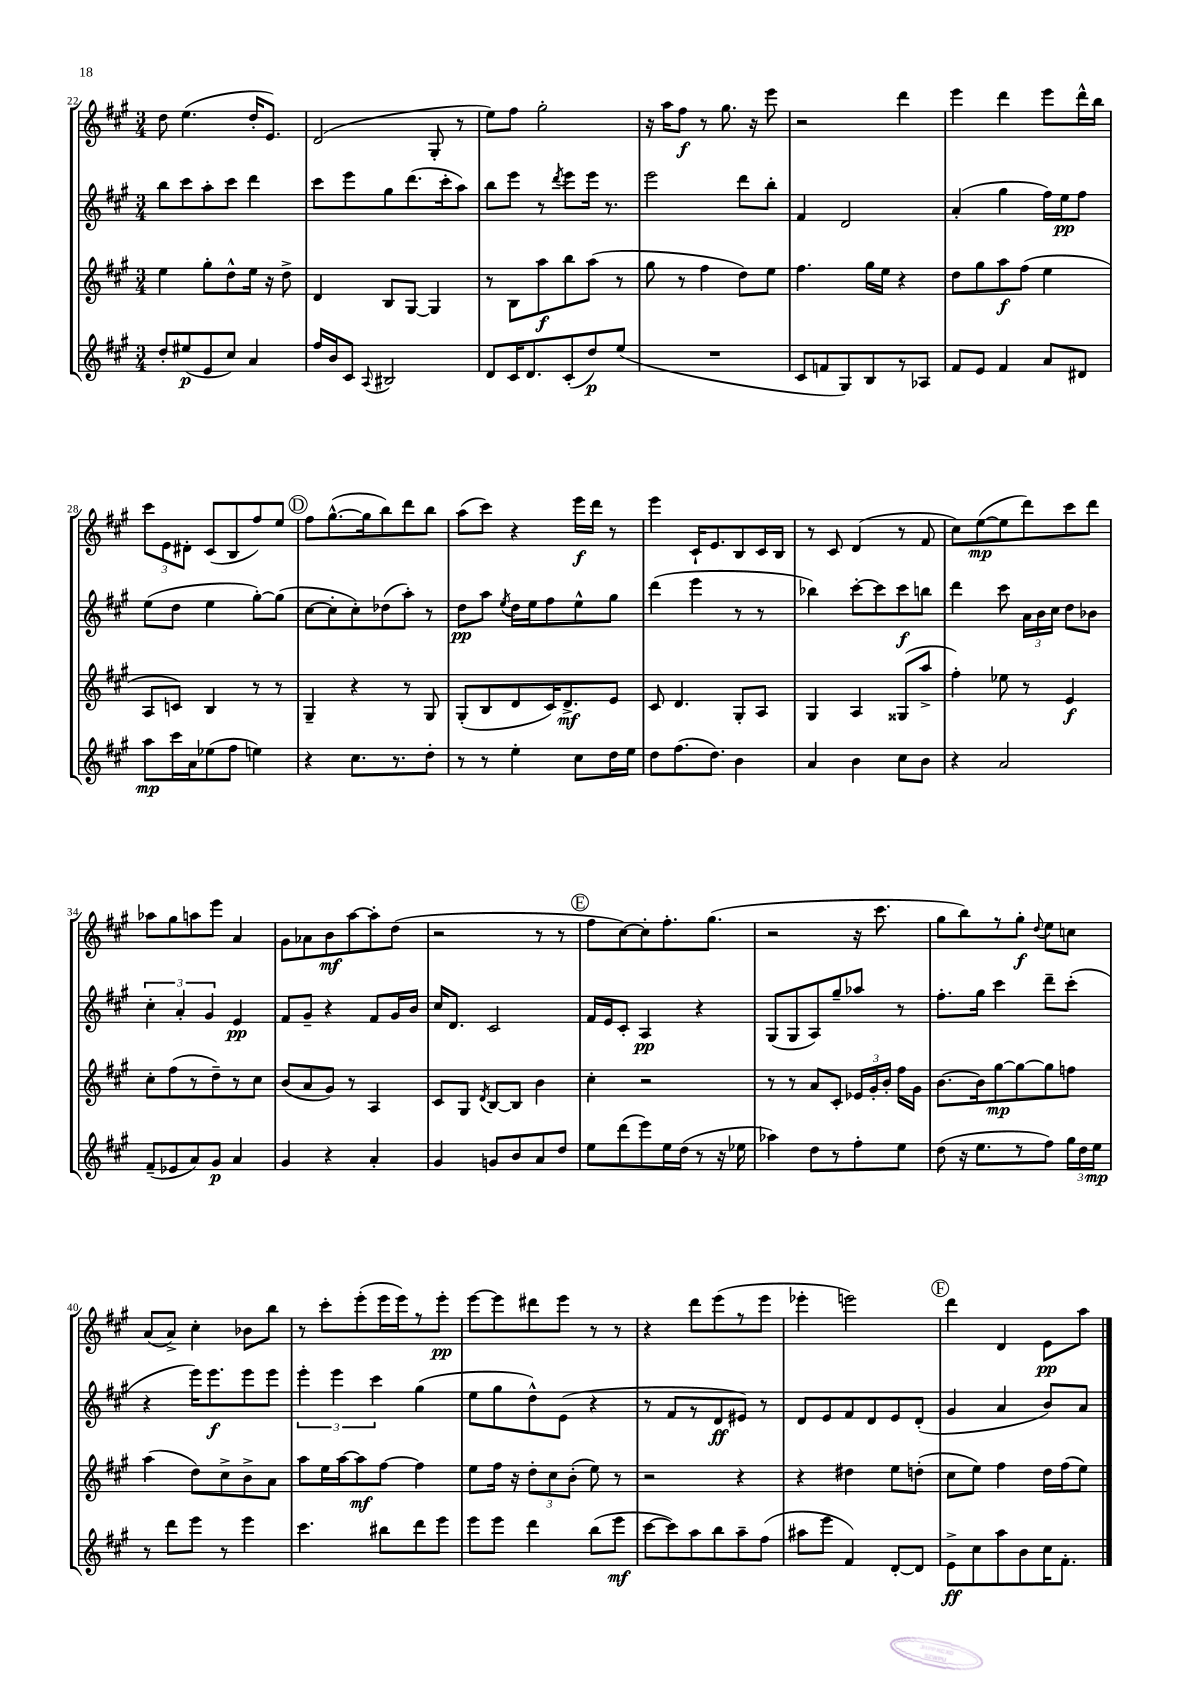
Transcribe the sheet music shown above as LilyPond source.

<<
\new StaffGroup <<
\new Staff = "s0" {
    \clef treble \key a \major \numericTimeSignature \time 3/4
    \autoBeamOff d''8 e''4.( d''16[-. e'8.]) |
    d'2( gis8-. r8 |
    e''8[) fis''8] gis''2-. |
    r16 a''16[ fis''8]\f r8 gis''8. r16 e'''8 |
    r2 d'''4 |
    e'''4 d'''4 e'''8[ d'''16-^ b''16] |
    \tuplet 3/2 { cis'''8[ e'8 dis'8]-. } cis'8[( b8 fis''8) e''8] |
    \mark \markup { \circle "D" } fis''8[ gis''8.~-^( gis''16 b''8) d'''8 b''8] |
    a''8[( cis'''8]) r4 e'''16[\f d'''16] r8 |
    e'''4 cis'16[-! e'8. b8 cis'16 b16] |
    r8 cis'8 d'4( r8 fis'8 |
    cis''8[) e''8~\mp( e''8 d'''8) cis'''8 d'''8] |
    aes''8[ gis''8 a''8 e'''8] a'4 |
    gis'8[ aes'8 b'8\mf a''8~ a''8-. d''8]( |
    r2 r8 r8 |
    \mark \markup { \circle "E" } fis''8[ cis''8~) cis''8-. fis''8.-. gis''8.]( |
    r2 r16 cis'''8. |
    gis''8[ b''8) r8 gis''8]-.\f \appoggiatura { d''8 } e''8[ c''8] |
    a'8[( a'8]->) cis''4-. bes'8[ b''8] |
    r8 cis'''8[-. e'''8-.( e'''16 e'''16) r8 e'''8]-.\pp |
    e'''8[~ e'''8 dis'''8 e'''8] r8 r8 |
    r4 d'''8[ e'''8( r8 e'''8] |
    ees'''4-. e'''2) |
    \mark \markup { \circle "F" } d'''4 d'4 e'8[\pp a''8] \bar "|." |
}
\new Staff = "s1" {
    \clef treble \key a \major \numericTimeSignature \time 3/4
    \autoBeamOff b''8[ cis'''8 a''8-. cis'''8] d'''4 |
    cis'''8[ e'''8 gis''8 d'''8.( cis'''16-. a''8]) |
    b''8[ e'''8] r8 \acciaccatura { d'''8 } e'''8[ e'''16] r8. |
    e'''2 d'''8[ b''8]-. |
    fis'4 d'2 |
    a'4-.( gis''4 fis''16[) e''16\pp fis''8] |
    e''8[( d''8] e''4 gis''8[~-.) gis''8]( |
    \mark \markup { \circle "D" } cis''8[~ cis''8-. cis''8-.) des''8( a''8]-.) r8 |
    d''8[\pp a''8] \acciaccatura { e''8 } d''16[ e''16 fis''8 e''8-^ gis''8] |
    d'''4( e'''4 r8 r8 |
    bes''4) cis'''8[~-. cis'''8 cis'''8\f b''8] |
    d'''4 cis'''8 \tuplet 3/2 { a'16[ b'16 cis''16] } d''8[ bes'8] |
    \tuplet 3/2 { cis''4-. a'4-. gis'4 } e'4\pp |
    fis'8[ gis'8]-- r4 fis'8[ gis'16 b'16] |
    cis''16[ d'8.] cis'2 |
    \mark \markup { \circle "E" } fis'16[ e'16 cis'8]-. a4\pp r4 |
    gis8[( gis8 a8) gis''8-- aes''8] r8 |
    fis''8.[-. gis''16] cis'''4 d'''8[-- cis'''8]-.( |
    r4 e'''16[) e'''8.\f e'''8 e'''8] |
    \tuplet 3/2 { e'''4-. e'''4 cis'''4 } gis''4( |
    e''8[ gis''8 d''8-^) e'8]( r4 |
    r8 fis'8[ r8 d'8\ff eis'8]) r8 |
    d'8[ e'8 fis'8 d'8 e'8 d'8]-.( |
    \mark \markup { \circle "F" } gis'4 a'4 b'8[) a'8] \bar "|." |
}
\new Staff = "s2" {
    \clef treble \key a \major \numericTimeSignature \time 3/4
    \autoBeamOff e''4 gis''8[-. d''8-^ e''16] r16 d''8-> |
    d'4 b8[ gis8]~ gis4 |
    r8 b8[ a''8\f b''8 a''8]( r8 |
    gis''8 r8 fis''4 d''8[) e''8] |
    fis''4. gis''16[ e''16] r4 |
    d''8[ gis''8 a''8\f fis''8]( e''4 |
    a8[ c'8]) b4 r8 r8 |
    \mark \markup { \circle "D" } gis4-- r4 r8 gis8 |
    gis8[-.( b8 d'8 cis'16) d'8.->\mf e'8] |
    cis'8 d'4. gis8[-. a8] |
    gis4 a4 gisis8[( a''8]-> |
    fis''4-.) ees''8 r8 e'4\f |
    cis''8[-. fis''8( r8 d''8--) r8 cis''8] |
    b'8[( a'8 gis'8]) r8 a4 |
    cis'8[ gis8] \acciaccatura { d'8 } b8[~ b8] b'4 |
    \mark \markup { \circle "E" } cis''4-. r2 |
    r8 r8 a'8[ cis'8]-. \tuplet 3/2 { ees'16[ gis'16-. b'16]-. } fis''16[ gis'16] |
    b'8.[~ b'16 gis''8~\mp gis''8~ gis''8 f''8] |
    a''4( d''8[) cis''8-> b'8-> a'8] |
    a''8[ e''16 a''16~ a''8\mf fis''8]~ fis''4 |
    e''8[ fis''16] r16 \tuplet 3/2 { d''8[-. cis''8 b'8]-.( } e''8) r8 |
    r2 r4 |
    r4 dis''4 e''8[ d''8]-.( |
    \mark \markup { \circle "F" } cis''8[ e''8]) fis''4 d''16[ fis''16( e''8]) \bar "|." |
}
\new Staff = "s3" {
    \clef treble \key a \major \numericTimeSignature \time 3/4
    \autoBeamOff d''8[-. eis''8\p( e'8 cis''8]) a'4 |
    fis''16[ b'16 cis'8] \appoggiatura { a8 } bis2 |
    d'8[ cis'16 d'8. cis'8-.( d''8\p) e''8]( |
    R2. |
    cis'8[ f'8 gis8) b8 r8 aes8] |
    fis'8[ e'8] fis'4 a'8[ dis'8] |
    a''8[\mp cis'''16 a'16 ees''8( fis''8] e''4) |
    \mark \markup { \circle "D" } r4 cis''8.[ r8. d''8]-. |
    r8 r8 e''4-. cis''8[ d''16 e''16] |
    d''8[ fis''8.( d''8.]) b'4 |
    a'4 b'4 cis''8[ b'8] |
    r4 a'2 |
    fis'8[--( ees'8 a'8) gis'8]\p a'4 |
    gis'4 r4 a'4-. |
    gis'4 g'8[ b'8 a'8 d''8] |
    \mark \markup { \circle "E" } e''8[ d'''8( e'''8) e''16 d''16]( r8 r16 ees''16 |
    aes''4) d''8[ r8 fis''8-. e''8] |
    d''8( r16 e''8.[ r8 fis''8]) \tuplet 3/2 { gis''16[ d''16 e''16]\mp } |
    r8 d'''8[ e'''8] r8 e'''4 |
    cis'''4. bis''8[ d'''8 e'''8] |
    e'''8[ e'''8] d'''4 b''8[( e'''8]\mf |
    cis'''8[~ cis'''8) a''8 b''8 a''8-- fis''8]( |
    ais''8[ e'''8] fis'4) d'8[~-. d'8] |
    \mark \markup { \circle "F" } e'8[->\ff cis''8 a''8 b'8 cis''16 fis'8.]-. \bar "|." |
}
>>
>>
\layout { \context { \Score currentBarNumber = #22 } }
